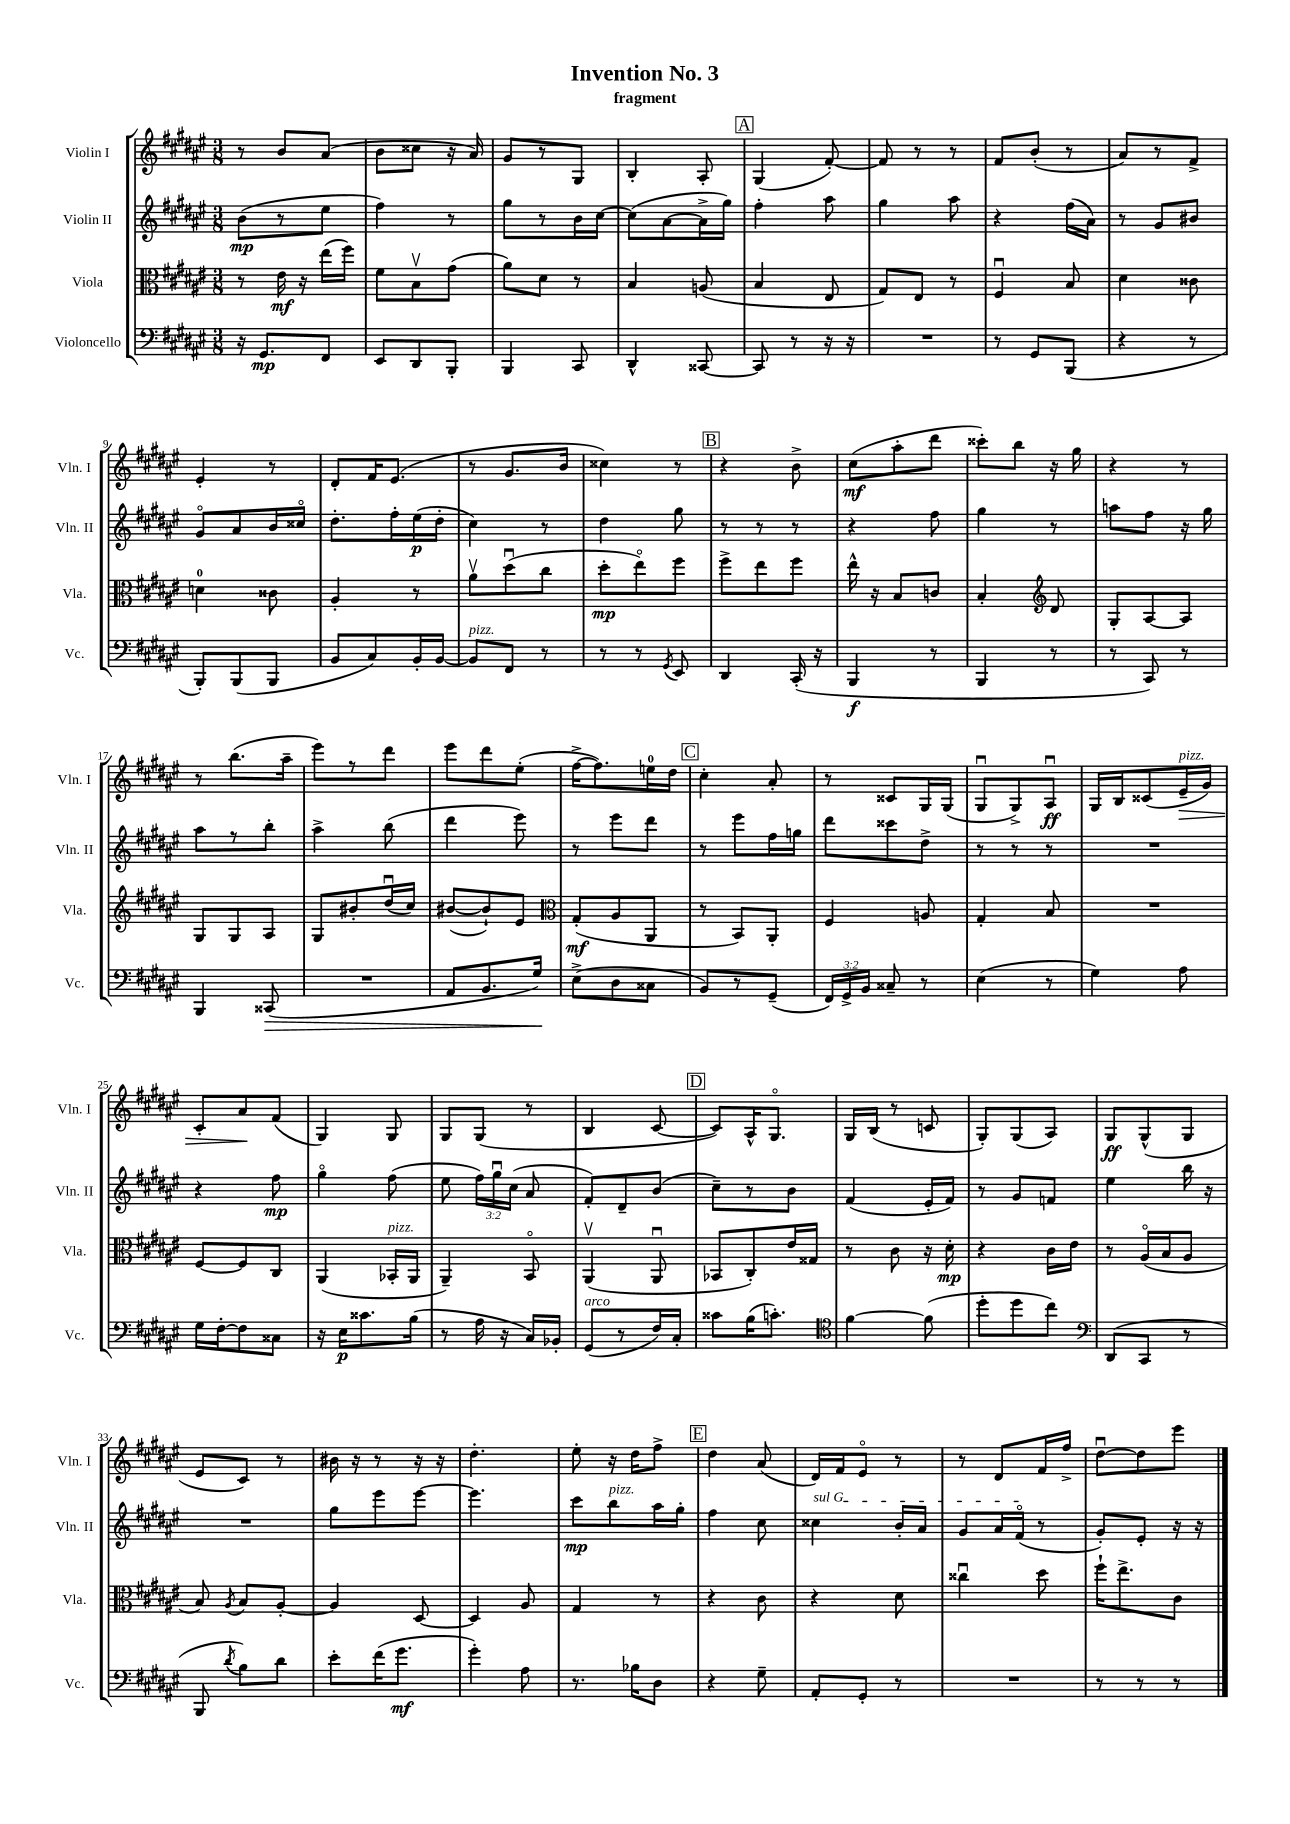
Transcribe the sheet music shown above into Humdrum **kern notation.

**kern	**dynam	**kern	**dynam	**kern	**dynam	**kern	**dynam
*part4	*part4	*part3	*part3	*part2	*part2	*part1	*part1
*staff4	*staff4	*staff3	*staff3	*staff2	*staff2	*staff1	*staff1
*I"Violoncello	*	*I"Viola	*	*I"Violin II	*	*I"Violin I	*
*I'Vc.	*	*I'Vla.	*	*I'Vln. II	*	*I'Vln. I	*
*clefF4	*	*clefC3	*	*clefG2	*	*clefG2	*
*k[f#c#g#d#a#e#]	*	*k[f#c#g#d#a#e#]	*	*k[f#c#g#d#a#e#]	*	*k[f#c#g#d#a#e#]	*
*M3/8	*	*M3/8	*	*M3/8	*	*M3/8	*
=1	=1	=1	=1	=1	=1	=1	=1
16r	.	8r	.	(8b\L	mp	8r	.
8.GG#/L	mp	.	.	.	.	.	.
.	.	16e#\	mf	8r	.	8b/L	.
.	.	16r	.	.	.	.	.
8FF#/J	.	(16ee#\LL	.	8ee#\J	.	(8a#/J	.
.	.	16ff#\JJ)	.	.	.	.	.
=2	=2	=2	=2	=2	=2	=2	=2
8EE#/L	.	8f#\L	.	4ff#\)	.	8b\L	.
8DD#/	.	8Bv\	.	.	.	8cc##X\J	.
8BBB'/J	.	(8g#\J	.	8r	.	16r	.
.	.	.	.	.	.	16a#/)	.
=3	=3	=3	=3	=3	=3	=3	=3
4BBB/	.	8a#\L)	.	8gg#\L	.	8g#/L	.
.	.	8d#\J	.	8r	.	8r	.
8CC#/	.	8r	.	16b\L	.	8G#/J	.
.	.	.	.	[16cc#\JJ	.	.	.
=4	=4	=4	=4	=4	=4	=4	=4
4DD#^^/	.	4B/	.	(8cc#\L]	.	4B'/	.
.	.	.	.	[8a#\	.	.	.
[8CC##X/	.	(8An/	.	16a#^\L]	.	8A#'/	.
.	.	.	.	16gg#\JJ)	.	.	.
!!LO:REH:place=s1:t=A
=5	=5	=5	=5	=5	=5	=5	=5
8CC##/]	.	4B/	.	4ff#'\	.	(4G#/	.
8r	.	.	.	.	.	.	.
16r	.	8E#/	.	8aa#\	.	[8f#'/)	.
16r	.	.	.	.	.	.	.
=6	=6	=6	=6	=6	=6	=6	=6
4.r	.	8G#/L)	.	4gg#\	.	8f#/]	.
.	.	8E#/J	.	.	.	8r	.
.	.	8r	.	8aa#\	.	8r	.
=7	=7	=7	=7	=7	=7	=7	=7
8r	.	4F#u/	.	4r	.	8f#/L	.
8GG#/L	.	.	.	.	.	(8b'/J	.
(8BBB/J	.	8B/	.	(16ff#\LL	.	8r	.
.	.	.	.	16a#\JJ)	.	.	.
=8	=8	=8	=8	=8	=8	=8	=8
4r	.	4d#\	.	8r	.	8a#/L)	.
.	.	.	.	8g#/L	.	8r	.
8r	.	8c##X\	.	8b#X/J	.	8f#^/J	.
!!LO:LB:g=z
=9	=9	=9	=9	=9	=9	=9	=9
8BBB'/L)	.	4dn\	.	8g#/L	.	4e#'/	.
(8BBB/	.	.	.	8a#/	.	.	.
8BBB/J	.	8c##X\	.	16b/L	.	8r	.
.	.	.	.	16cc##X/JJ	.	.	.
=10	=10	=10	=10	=10	=10	=10	=10
8BB/L	.	4A#'/	.	8.dd#'\L	.	8d#'/L	.
8C#/)	.	.	.	.	.	16f#/K	.
.	.	.	.	16ff#'\L	.	(8.e#/J	.
16BB'/L	.	8r	.	(16ee#\	p	.	.
[16BB/JJ	.	.	.	16dd#'\JJ	.	.	.
=11	=11	=11	=11	=11	=11	=11	=11
!LO:TX:a:i:t=pizz.	!	!	!	!	!	!	!
8BB/L]	.	8a#v\L	.	4cc#\)	.	8r	.
8FF#/J	.	(8dd#u\	.	.	.	8.g#/L	.
8r	.	8cc#\J	.	8r	.	.	.
.	.	.	.	.	.	16b/Jk	.
=12	=12	=12	=12	=12	=12	=12	=12
8r	.	8dd#'\L	mp	4dd#\	.	4cc##X\)	.
8r	.	8ee#\)	.	.	.	.	.
8qGG#/	.	.	.	.	.	.	.
8EE#/	.	8ff#\J	.	8gg#\	.	8r	.
!!LO:REH:place=s1:t=B
=13	=13	=13	=13	=13	=13	=13	=13
4DD#/	.	8ff#^\L	.	8r	.	4r	.
.	.	8ee#\	.	8r	.	.	.
(16CC#'/	.	8ff#\J	.	8r	.	8b^\	.
16r	.	.	.	.	.	.	.
=14	=14	=14	=14	=14	=14	=14	=14
4BBB/	f	16ee#^^\	.	4r	.	(8cc#\L	mf
.	.	16r	.	.	.	.	.
.	.	8B/L	.	.	.	8aa#'\	.
8r	.	8cn/J	.	8ff#\	.	8ddd#\J	.
=15	=15	=15	=15	=15	=15	=15	=15
4BBB/	.	4B'/	.	4gg#\	.	8ccc##X'\L)	.
.	.	.	.	.	.	8bb\J	.
*	*	*clefG2	*	*	*	*	*
8r	.	8d#/	.	8r	.	16r	.
.	.	.	.	.	.	16gg#\	.
=16	=16	=16	=16	=16	=16	=16	=16
8r	.	8G#'/L	.	8aan\L	.	4r	.
8CC#/)	.	[8A#/	.	8ff#\J	.	.	.
8r	.	8A#/J]	.	16r	.	8r	.
.	.	.	.	16gg#\	.	.	.
!!LO:LB:g=z
=17	=17	=17	=17	=17	=17	=17	=17
4BBB/	.	8G#/L	.	8aa#\L	.	8r	.
.	.	8G#/	.	8r	.	(8.bb\L	.
!	!LO:HP:b	!	!	!	!	!	!
(8CC##X/	>	8A#/J	.	8bb'\J	.	.	.
.	.	.	.	.	.	16aa#~\Jk	.
=18	=18	=18	=18	=18	=18	=18	=18
4.r	.	8G#/L	.	4aa#^\	.	8eee#\L)	.
.	.	8b#X'/	.	.	.	8r	.
.	.	(16dd#u/L	.	(8bb\	.	8ddd#\J	.
.	.	16cc#/JJ)	.	.	.	.	.
=19	=19	=19	=19	=19	=19	=19	=19
8AA#/L	.	([8b#X/L	.	4ddd#\	.	8eee#\L	.
8.BB/	.	8b#`/])	.	.	.	8ddd#\	.
.	.	8e#/J	.	8eee#\)	.	(8ee#'\J	.
16G#/Jk)	.	.	.	.	.	.	.
.	]	.	.	.	.	.	.
=20	=20	=20	=20	=20	=20	=20	=20
*	*	*clefC3	*	*	*	*	*
(8E#^\L	.	(8G#'/L	mf	8r	.	[16ff#^\KL	.
.	.	.	.	.	.	8.ff#\])	.
8D#\	.	8A#/	.	8eee#\L	.	.	.
8C##X\J	.	8AA#/J	.	8ddd#\J	.	16een\L	.
.	.	.	.	.	.	16dd#\JJ	.
!!LO:REH:place=s1:t=C
=21	=21	=21	=21	=21	=21	=21	=21
8BB/L)	.	8r	.	8r	.	4cc#'\	.
8r	.	8BB/L)	.	8eee#\L	.	.	.
(8GG#~/J	.	8AA#'/J	.	16ff#\L	.	8a#'/	.
.	.	.	.	16ggn\JJ	.	.	.
=22	=22	=22	=22	=22	=22	=22	=22
24FF#/LL)	.	4F#/	.	8ddd#\L	.	8r	.
24GG#^/	.	.	.	.	.	.	.
24BB/JJ	.	.	.	.	.	.	.
8C##X~/	.	.	.	8ccc##X\	.	8c##X/L	.
8r	.	8An/	.	8dd#^\J	.	16G#/L	.
.	.	.	.	.	.	(16G#/JJ	.
=23	=23	=23	=23	=23	=23	=23	=23
(4E#\	.	4G#'/	.	8r	.	8G#u/L	.
.	.	.	.	8r	.	8G#^/)	.
8r	.	8B/	.	8r	.	8A#u/J	ff
=24	=24	=24	=24	=24	=24	=24	=24
4G#\)	.	4.r	.	4.r	.	16G#/LL	.
.	.	.	.	.	.	16B/J	.
.	.	.	.	.	.	(8c##X/	.
!	!	!	!	!	!	!LO:TX:a:i:t=pizz.	!
!	!	!	!	!	!	!	!LO:HP:b
8A#\	.	.	.	.	.	16e#~/L	>
.	.	.	.	.	.	16g#/JJ)	.
!!LO:LB:g=z
=25	=25	=25	=25	=25	=25	=25	=25
16G#\LL	.	[8F#/L	.	4r	.	8c#'/L	.
[16F#'\J	.	.	.	.	.	.	.
8F#\]	.	8F#/]	.	.	.	8a#/	.
8C##X\J	.	8C#/J	.	8ff#\	mp	(8f#/J	]
=26	=26	=26	=26	=26	=26	=26	=26
16r	.	(4AA#/	.	4gg#\	.	4G#/)	.
16E#\KL	p	.	.	.	.	.	.
8.c##X\	.	.	.	.	.	.	.
!	!	!LO:TX:a:i:t=pizz.	!	!	!	!	!
.	.	16BB-X'/LL	.	(8ff#\	.	8G#/	.
(16B\Jk	.	16AA#/JJ	.	.	.	.	.
=27	=27	=27	=27	=27	=27	=27	=27
8r	.	4AA#~/)	.	8ee#\	.	8G#/L	.
16A#\	.	.	.	24ff#\LL)	.	(8G#/J	.
.	.	.	.	24gg#u\	.	.	.
16r	.	.	.	.	.	.	.
.	.	.	.	(24cc#\JJ	.	.	.
16C#/LL)	.	8BB/	.	8a#/	.	8r	.
16BB-X'/JJ	.	.	.	.	.	.	.
=28	=28	=28	=28	=28	=28	=28	=28
!LO:TX:a:i:t=arco	!	!	!	!	!	!	!
(8GG#/L	.	(4AA#v/	.	8f#'/L)	.	4B/	.
8r	.	.	.	8d#~/	.	.	.
16F#/L)	.	8AA#u/	.	(8b/J	.	[8c#/	.
16C#'/JJ	.	.	.	.	.	.	.
!!LO:REH:place=s1:t=D
=29	=29	=29	=29	=29	=29	=29	=29
8c##X\L	.	8BB-X/L	.	8cc#~\L)	.	8c#/L])	.
(16B\K	.	8C#'/)	.	8r	.	16A#^^/K	.
8.cn'\J)	.	.	.	.	.	8.G#/J	.
.	.	16e#/L	.	8b\J	.	.	.
.	.	16G##X/JJ	.	.	.	.	.
=30	=30	=30	=30	=30	=30	=30	=30
*clefC4	*	*	*	*	*	*	*
[4f#\	.	8r	.	(4f#/	.	16G#/LL	.
.	.	.	.	.	.	(16B/JJ	.
.	.	8c#\	.	.	.	8r	.
(8f#\]	.	16r	.	16e#'/LL	.	8cn/	.
.	.	16d#'\	mp	16f#/JJ)	.	.	.
=31	=31	=31	=31	=31	=31	=31	=31
8dd#'\L	.	4r	.	8r	.	8G#'/L)	.
8dd#\	.	.	.	8g#/L	.	(8G#/	.
8cc#\J)	.	16c#\LL	.	8fn/J	.	8A#/J)	.
.	.	16e#\JJ	.	.	.	.	.
=32	=32	=32	=32	=32	=32	=32	=32
*clefF4	*	*	*	*	*	*	*
(8DD#/L	.	8r	.	4ee#\	.	8G#/L	ff
8CC#/J	.	(16A#/LL	.	.	.	(8G#^^/	.
.	.	16B/J	.	.	.	.	.
8r	.	8A#/J	.	16bb\	.	8G#/J	.
.	.	.	.	16r	.	.	.
!!LO:LB:g=z
=33	=33	=33	=33	=33	=33	=33	=33
8BBB/	.	8B/)	.	4.r	.	8e#/L	.
8qd#/	.	8qA#/	.	.	.	.	.
8B\L)	.	8B/L	.	.	.	8c#/J)	.
8d#\J	.	[8A#'/J	.	.	.	8r	.
=34	=34	=34	=34	=34	=34	=34	=34
8e#'\L	.	4A#/]	.	8gg#\L	.	16b#X\	.
.	.	.	.	.	.	16r	.
(16f#\K	.	.	.	8eee#\	.	8r	.
8.g#\J	mf	.	.	.	.	.	.
.	.	[8D#/	.	[8eee#\J	.	16r	.
.	.	.	.	.	.	16r	.
=35	=35	=35	=35	=35	=35	=35	=35
4g#'\)	.	4D#/]	.	4.eee#\]	.	4.dd#'\	.
8A#\	.	8A#/	.	.	.	.	.
=36	=36	=36	=36	=36	=36	=36	=36
8.r	.	4G#/	.	8ccc#\L	mp	8ee#'\	.
!	!	!	!	!LO:TX:a:i:t=pizz.	!	!	!
.	.	.	.	8bb\	.	16r	.
16B-X\KL	.	.	.	.	.	16dd#\KL	.
8D#\J	.	8r	.	16aa#\L	.	8ff#^\J	.
.	.	.	.	16gg#'\JJ	.	.	.
!!LO:REH:place=s1:t=E
=37	=37	=37	=37	=37	=37	=37	=37
4r	.	4r	.	4ff#\	.	4dd#\	.
8G#~\	.	8c#\	.	8cc#\	.	(8a#/	.
=38	=38	=38	=38	=38	=38	=38	=38
!	!	!	!	!LO:TX:a:i:t=sul G	!	!	!
8AA#'/L	.	4r	.	4cc##X\	.	16d#/LL)	.
.	.	.	.	.	.	16f#/J	.
8GG#'/J	.	.	.	.	.	8e#/J	.
8r	.	8d#\	.	16b'/LL	.	8r	.
.	.	.	.	16a#/JJ	.	.	.
=39	=39	=39	=39	=39	=39	=39	=39
4.r	.	4cc##Xu\	.	8g#/L	.	8r	.
.	.	.	.	16a#/L	.	8d#/L	.
.	.	.	.	(16f#/JJ	.	.	.
.	.	8dd#\	.	8r	.	16f#/L	.
.	.	.	.	.	.	16ff#^/JJ	.
=40	=40	=40	=40	=40	=40	=40	=40
8r	.	16ff#`\KL	.	8g#'/L)	.	[8dd#u\L	.
.	.	8.ee#^\	.	.	.	.	.
8r	.	.	.	8e#'/J	.	8dd#\]	.
8r	.	8c#\J	.	16r	.	8eee#\J	.
.	.	.	.	16r	.	.	.
==	==	==	==	==	==	==	==
*-	*-	*-	*-	*-	*-	*-	*-
